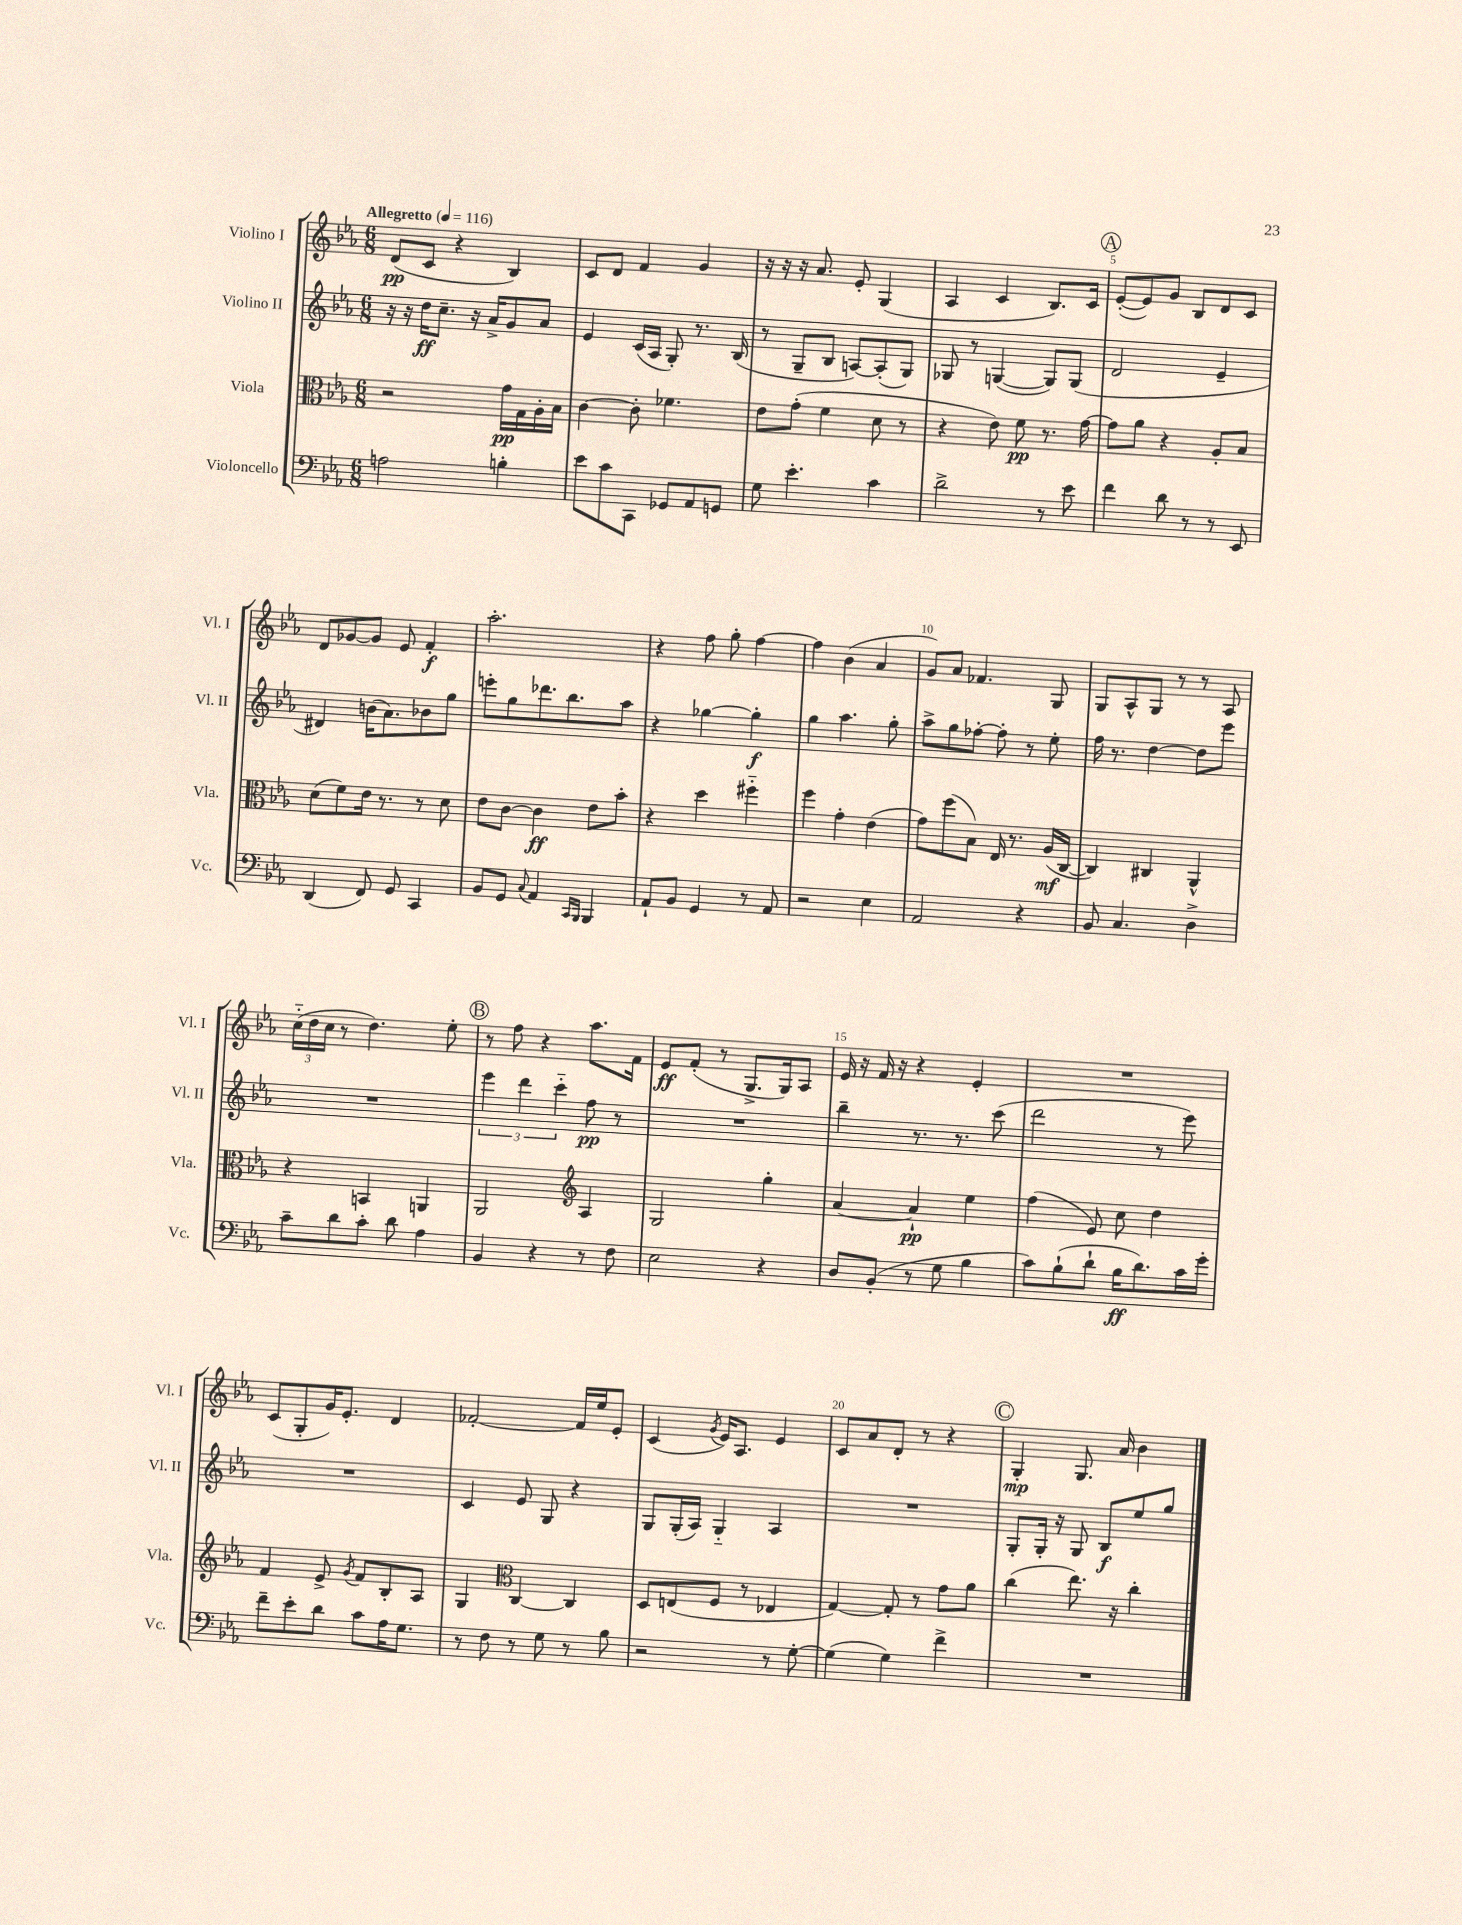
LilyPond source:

<<
\new StaffGroup <<
\new Staff = "s0" \with { instrumentName = "Violino I" shortInstrumentName = "Vl. I" } {
    \clef treble \key ees \major \numericTimeSignature \time 6/8 \tempo "Allegretto" 4 = 116
    d'8\pp( c'8 r4 bes4) |
    c'8 d'8 f'4 g'4 |
    r16 r16 r16 aes'8. ees'8-. g4( |
    aes4 c'4 bes8.) c'16 |
    \mark \markup { \circle "A" } ees'8~-.( ees'8) g'8 bes8 d'8 c'8 |
    d'8 ges'8~ ges'8 ees'8 f'4-.\f |
    aes''2.-. |
    r4 f''8 g''8-. f''4~ |
    f''4 bes'4( aes'4 |
    g'8) aes'8 fes'4. g8 |
    g8 aes8-^ g8 r8 r8 aes8 |
    \tuplet 3/2 { c''16-_( d''16 c''16 } r8 d''4.) ees''8-. |
    \mark \markup { \circle "B" } r8 f''8 r4 aes''8. f'16 |
    ees'8\ff f'8-.( r8 g8.-> g16) aes8 |
    ees'16 r16 f'16 r16 r4 ees'4-. |
    R2. |
    c'8( g8-. g'16) ees'8.-. d'4 |
    fes'2~-. fes'16 ees''16 ees'8-. |
    c'4( \acciaccatura { g'8 } ees'16) aes8. ees'4 |
    c'8 aes'8 d'8-. r8 r4 |
    \mark \markup { \circle "C" } g4-.\mp g8. aes'16 bes'4 \bar "|." |
}
\new Staff = "s1" \with { instrumentName = "Violino II" shortInstrumentName = "Vl. II" } {
    \clef treble \key ees \major \numericTimeSignature \time 6/8
    r16 r16 d''16\ff c''8.-- r16 aes'16-> g'8 aes'8 |
    ees'4 c'16( aes16 g8-.) r8. bes16( |
    r8 g8-- bes8 a8~) a8-.( g8) |
    ges8 r8 g4~( g8) g8( |
    \mark \markup { \circle "A" } d'2 ees'4-- |
    dis'4) b'16( aes'8.) bes'8 g''8 |
    e'''8-. g''8 des'''8. bes''8. aes''8 |
    r4 ges''4~ ges''4-.\f |
    g''4 aes''4. g''8-. |
    aes''8-> g''8 fes''8~-. fes''8-. r8 ees''8-. |
    f''16 r8. d''4~ d''8 ees'''8 |
    R2. |
    \mark \markup { \circle "B" } \tuplet 3/2 { ees'''4 d'''4 c'''4-_ } f''8\pp r8 |
    R2. |
    bes''4-- r8. r8. c'''8( |
    d'''2 r8 ees'''8) |
    R2. |
    c'4 ees'8 g8 r4 |
    g8 g16-.( aes16) g4-_ aes4 |
    R2. |
    \mark \markup { \circle "C" } g8-. g16-. r16 g8 bes8\f ees''8 g''8 \bar "|." |
}
\new Staff = "s2" \with { instrumentName = "Viola" shortInstrumentName = "Vla." } {
    \clef alto \key ees \major \numericTimeSignature \time 6/8
    r2 g'16\pp g16 aes16-. bes16 |
    c'4~ c'8-. fes'4. |
    ees'8 g'8-.( f'4 d'8 r8 |
    r4 ees'8) f'8\pp r8. g'16~ |
    \mark \markup { \circle "A" } g'8 aes'8 r4 aes8-. bes8 |
    d'8( f'8) ees'16 r8. r8 d'8 |
    ees'8 c'8~ c'4\ff ees'8 bes'8-. |
    r4 d''4 fis''4-_ |
    f''4 g'4-. ees'4( |
    g'8) f''8( bes8) ees16 r8. aes16\mf( c16~ |
    c4) cis4 aes,4-^ |
    r4 b,4 a,4 |
    \mark \markup { \circle "B" } aes,2 \clef treble aes4 |
    g2 g''4-. |
    aes'4~ aes'4-!\pp ees''4 |
    f''4( ees'8) c''8 d''4 |
    f'4 ees'8-> \acciaccatura { g'8 } f'8 bes8-. aes8 |
    g4 \clef alto c4~ c4 |
    d8 e8( f8 r8 ees4 |
    g4~) g8-. r8 g'8 aes'8 |
    \mark \markup { \circle "C" } c''4( ees''8.) r16 c''4-. \bar "|." |
}
\new Staff = "s3" \with { instrumentName = "Violoncello" shortInstrumentName = "Vc." } {
    \clef bass \key ees \major \numericTimeSignature \time 6/8
    a2 b4-. |
    ees'8 c'8 c,8 ges,8 aes,8 g,8 |
    g8 ees'4.-. c'4 |
    d'2-> r8 ees'8 |
    \mark \markup { \circle "A" } f'4 d'8 r8 r8 ees,8 |
    d,4( f,8) g,8 c,4 |
    bes,8 g,8 \appoggiatura { c8 } aes,4 \grace { c,16 bes,,16 } bes,,4 |
    aes,8-! bes,8 g,4 r8 aes,8 |
    r2 ees4 |
    aes,2 r4 |
    bes,8 c4. d4-> |
    c'8-- d'8 c'8-. d'8 aes4 |
    \mark \markup { \circle "B" } bes,4 r4 r8 f8 |
    ees2 r4 |
    d8 bes,8-.( r8 g8 bes4 |
    c'8) bes8-!( d'8-! bes16\ff d'8.) c'16 g'16-. |
    f'8-- ees'8-. d'8 c'8 aes16 g8. |
    r8 f8 r8 g8 r8 bes8 |
    r2 r8 g8~-. |
    g4( g4) f'4-> |
    \mark \markup { \circle "C" } R2. \bar "|." |
}
>>
>>
\layout { \context { \Score \override BarNumber.break-visibility = ##(#f #t #t) barNumberVisibility = #(every-nth-bar-number-visible 5) } }
